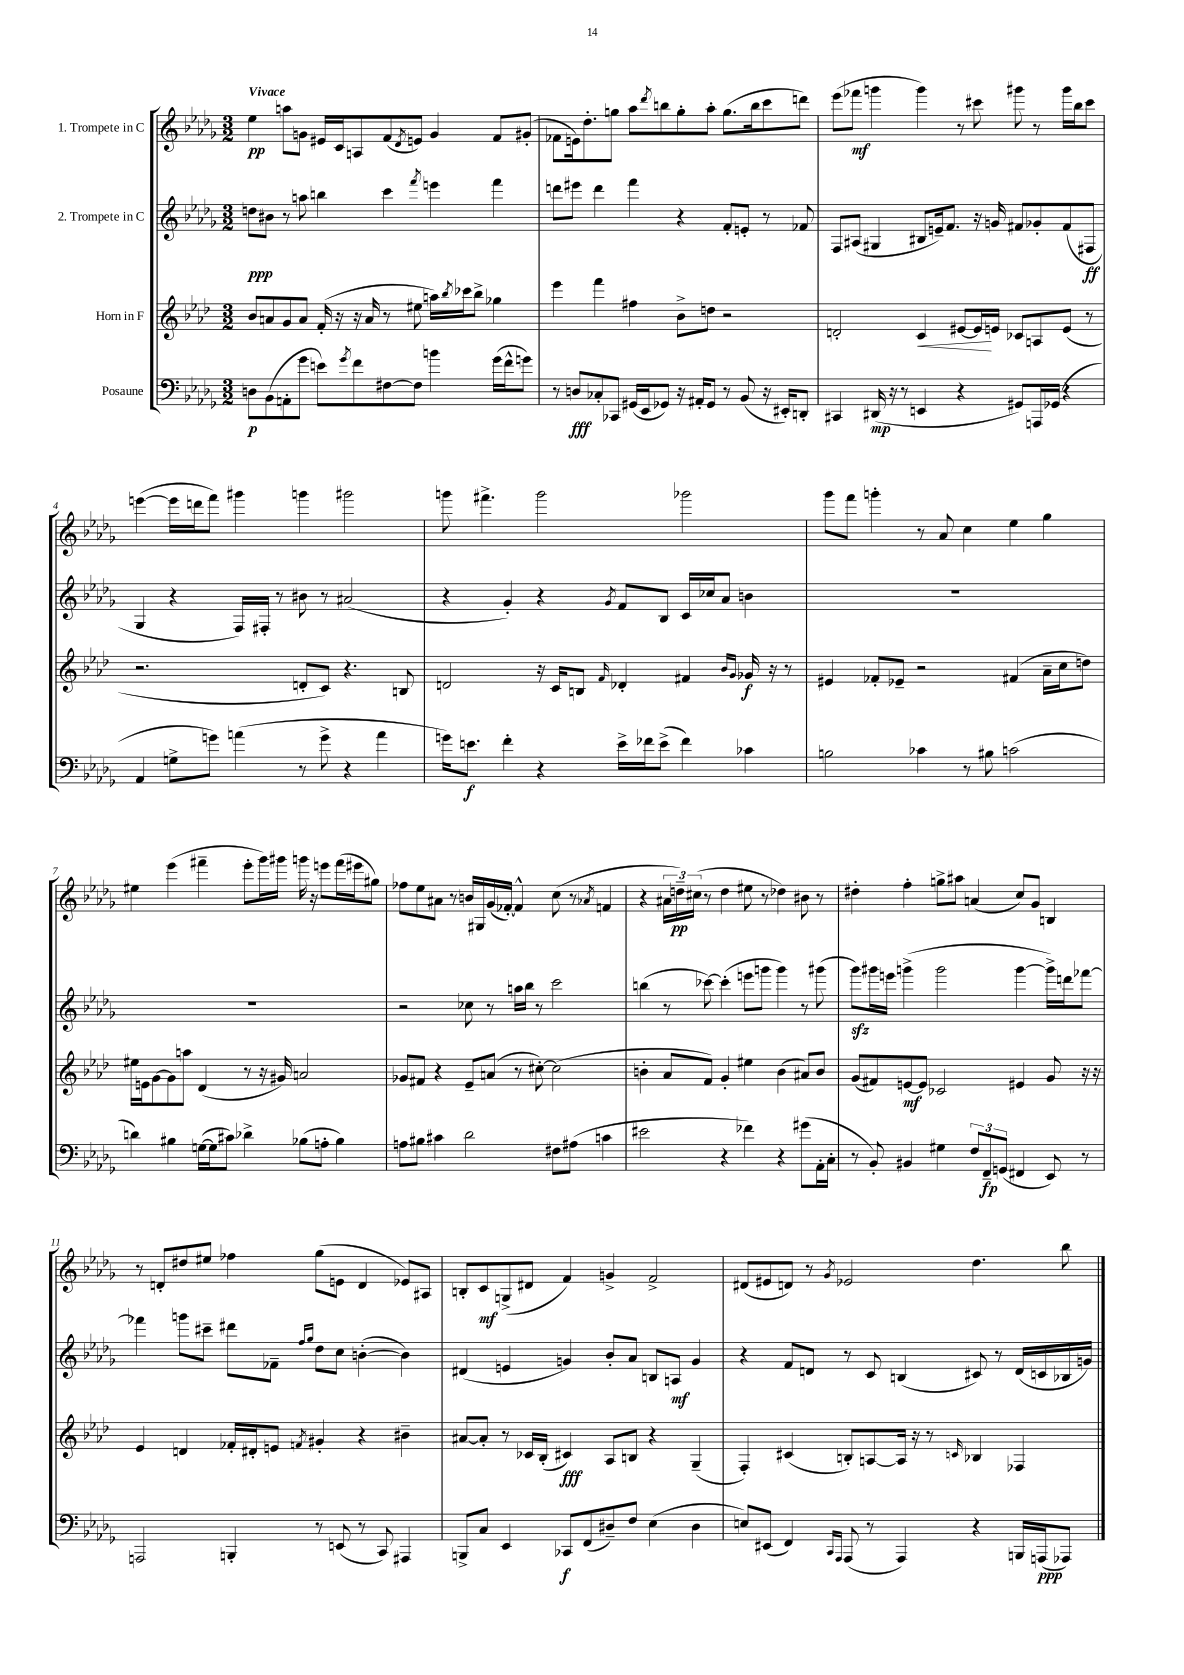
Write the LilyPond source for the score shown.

<<
\new StaffGroup <<
\new Staff = "s0" \with { instrumentName = "1. Trompete in C" } {
    \clef treble \key des \major \numericTimeSignature \time 3/2 \tempo "Vivace"
    ees''4\pp a''8 g'8 eis'16 c'16 a8 f'8( \acciaccatura { des'8 } e'8) g'4 f'8 gis'8-.( |
    fes'8 e'16) des''8.-. g''8 aes''8 \acciaccatura { des'''8 } b''8 g''8-. aes''8-. g''8.( b''16 c'''8 d'''8) |
    ees'''8( fes'''8\mf g'''4 g'''4) r8 cis'''8 gis'''8 r8 gis'''16 bes''16 cis'''8 |
    e'''4~( e'''16 d'''16 f'''8) gis'''4 g'''4 gis'''2 |
    g'''8 fis'''4.-> g'''2 ges'''2 |
    ges'''8 f'''8 g'''4-. r8 aes'8 c''4 ees''4 ges''4 |
    eis''4 ees'''4( fis'''4-- ees'''8-. ges'''16) gis'''16 g'''16 r16 e'''8 fis'''16( eis'''16 gis''8) |
    fes''8 ees''8 ais'8 r8 b'16 gis16 ges'16( fes'16~-.) fes'4-^ c''8( r8 \acciaccatura { aes'8 } f'4 |
    r4 \tuplet 3/2 { ais'16 d''16--\pp) cis''16( } r8 d''4 eis''8 r8 des''4) bis'8 r8 |
    dis''4-. f''4-. g''8-> ais''8 a'4( c''8) ges'8 b4 |
    r8 d'8-. dis''8 eis''8 fes''4 ges''8( e'8 d'4 ees'8) ais8 |
    b8-. c'8\mf g8->( dis'8 f'4) g'4-> f'2-> |
    dis'8( eis'8 d'8) r8 \acciaccatura { ges'8 } ees'2 des''4. bes''8 \bar "|." |
}
\new Staff = "s1" \with { instrumentName = "2. Trompete in C" } {
    \clef treble \key des \major \numericTimeSignature \time 3/2
    d''8\ppp bis'8 r8 a''8 b''4 c'''4 \acciaccatura { f'''8 } e'''4 f'''4 |
    d'''8 eis'''8 d'''4 f'''4 r4 f'8-. e'8-. r8 fes'8 |
    f8 ais8( gis4 bis8 e'16--) f'8. r16 g'16 fis'8 ges'8-. fis'8( fis8\ff |
    ges4 r4 f16) fis16-. r8 bis'8 r8 ais'2( |
    r4 ges'4-.) r4 \acciaccatura { ges'8 } f'8 bes8 c'16 ces''16 aes'8 b'4 |
    R1. |
    R1. |
    r2 ces''8 r8 a''16 bes''16 r8 c'''2 |
    b''4( r8 ces'''8~) ces'''4-.( e'''8 g'''8 g'''4) r8 gis'''8( |
    ges'''8\sfz) gis'''16 e'''16 g'''4->( g'''2 g'''4~ g'''16->) d'''16 fes'''8~ |
    fes'''4 g'''8 cis'''8-- dis'''8 fes'8-- \grace { f''16 ges''16 } des''8 c''8 b'4~-.( b'4) |
    dis'4( e'4 g'4) bes'8-. aes'8 b8 a8\mf g'4 |
    r4 f'8 d'8 r8 c'8 b4( cis'8) r8 d'16( c'16 bes16 g'16) \bar "|." |
}
\new Staff = "s2" \with { instrumentName = "Horn in F" } {
    \clef treble \key aes \major \numericTimeSignature \time 3/2
    bes'8 a'8 g'8 a'8 f'16-.( r16 r16 a'16 r8 eis''8 a''16) \acciaccatura { bes''8 } ces'''16 bes''8-> ges''4 |
    ees'''4 f'''4 fis''4 bes'8-> d''8 r2 |
    d'2-. c'4\< eis'8~ eis'16\! e'16 ces'8 a8 e'8( r8 |
    r2. d'8-. c'8) r4. b8 |
    d'2 r16 c'16 b8 \grace { f'16 } des'4-. fis'4 \grace { bes'16 g'16 } ges'16\f r16 r8 |
    eis'4 fes'8-. ees'8-- r2 fis'4( aes'16-- c''16 d''8) |
    eis''16 e'16 g'8~ g'8 a''8 des'4( r8 r16 gis'16) a'2 |
    ges'8 fis'8 r4 ees'8-- a'8( r8 cis''8~-.) cis''2( |
    b'4-. aes'8 f'8) g'4-. eis''4 b'4( ais'8) b'8 |
    g'8( fis'8) e'8~\mf e'8 ces'2 eis'4 g'8 r16 r16 |
    ees'4 d'4 fes'16-. dis'16-. e'8 \acciaccatura { f'8 } gis'4-. r4 bis'4-- |
    ais'8~ ais'8-. r8 ces'16 bes16-.( cis'4\fff) aes8 b8 r4 g4--( |
    f4-.) cis'4( b8-.) a8~ a16 r16 r8 \grace { c'16 } bes4 fes4 \bar "|." |
}
\new Staff = "s3" \with { instrumentName = "Posaune" } {
    \clef bass \key des \major \numericTimeSignature \time 3/2
    d8\p bes,8( a,8-. ges'8 e'8) \acciaccatura { ges'8 } f'8 fis8~ fis8 b'4 ges'16( f'16-^ g'8) |
    r8 d8\fff ces8-. ces,8 gis,16( ees,16 ges,8) r16 ais,16-. ges,8 r8 bes,8( r16 eis,16-.) d,8-. |
    cis,4 dis,16\mp( r16 r8 e,4 r4 gis,8) a,,16 ges,16( r4 |
    aes,4 g8-> g'8) a'4( r8 g'8-> r4 a'4 |
    g'16) e'8.\f f'4-. r4 e'16-> fes'16 e'8->( fes'4) ces'4 |
    b2 ces'4 r8 bis8 c'2( |
    d'4) bis4 g16~( g16 cis'8) des'4-> bes8( a8-. bes4) |
    a8 bis8 cis'4 des'2 fis8 ais8( c'4 |
    eis'2 r4 fes'4) r4 gis'8( aes,16-. c16-. |
    r8 bes,8-.) bis,4 gis4 \tuplet 3/2 { f8 f,8--\fp g,8( } fis,4 ees,8) r8 |
    a,,2 b,,4-. r8 e,8( r8 c,8) ais,,4 |
    b,,8-> c8 ees,4 ces,8\f f,8( dis8--) f8 ees4( dis4 |
    e8) eis,8( f,4) \grace { c,16 aes,,16 } aes,,8( r8 aes,,4) r4 b,,16 a,,16\ppp( aes,,8) \bar "|." |
}
>>
>>
